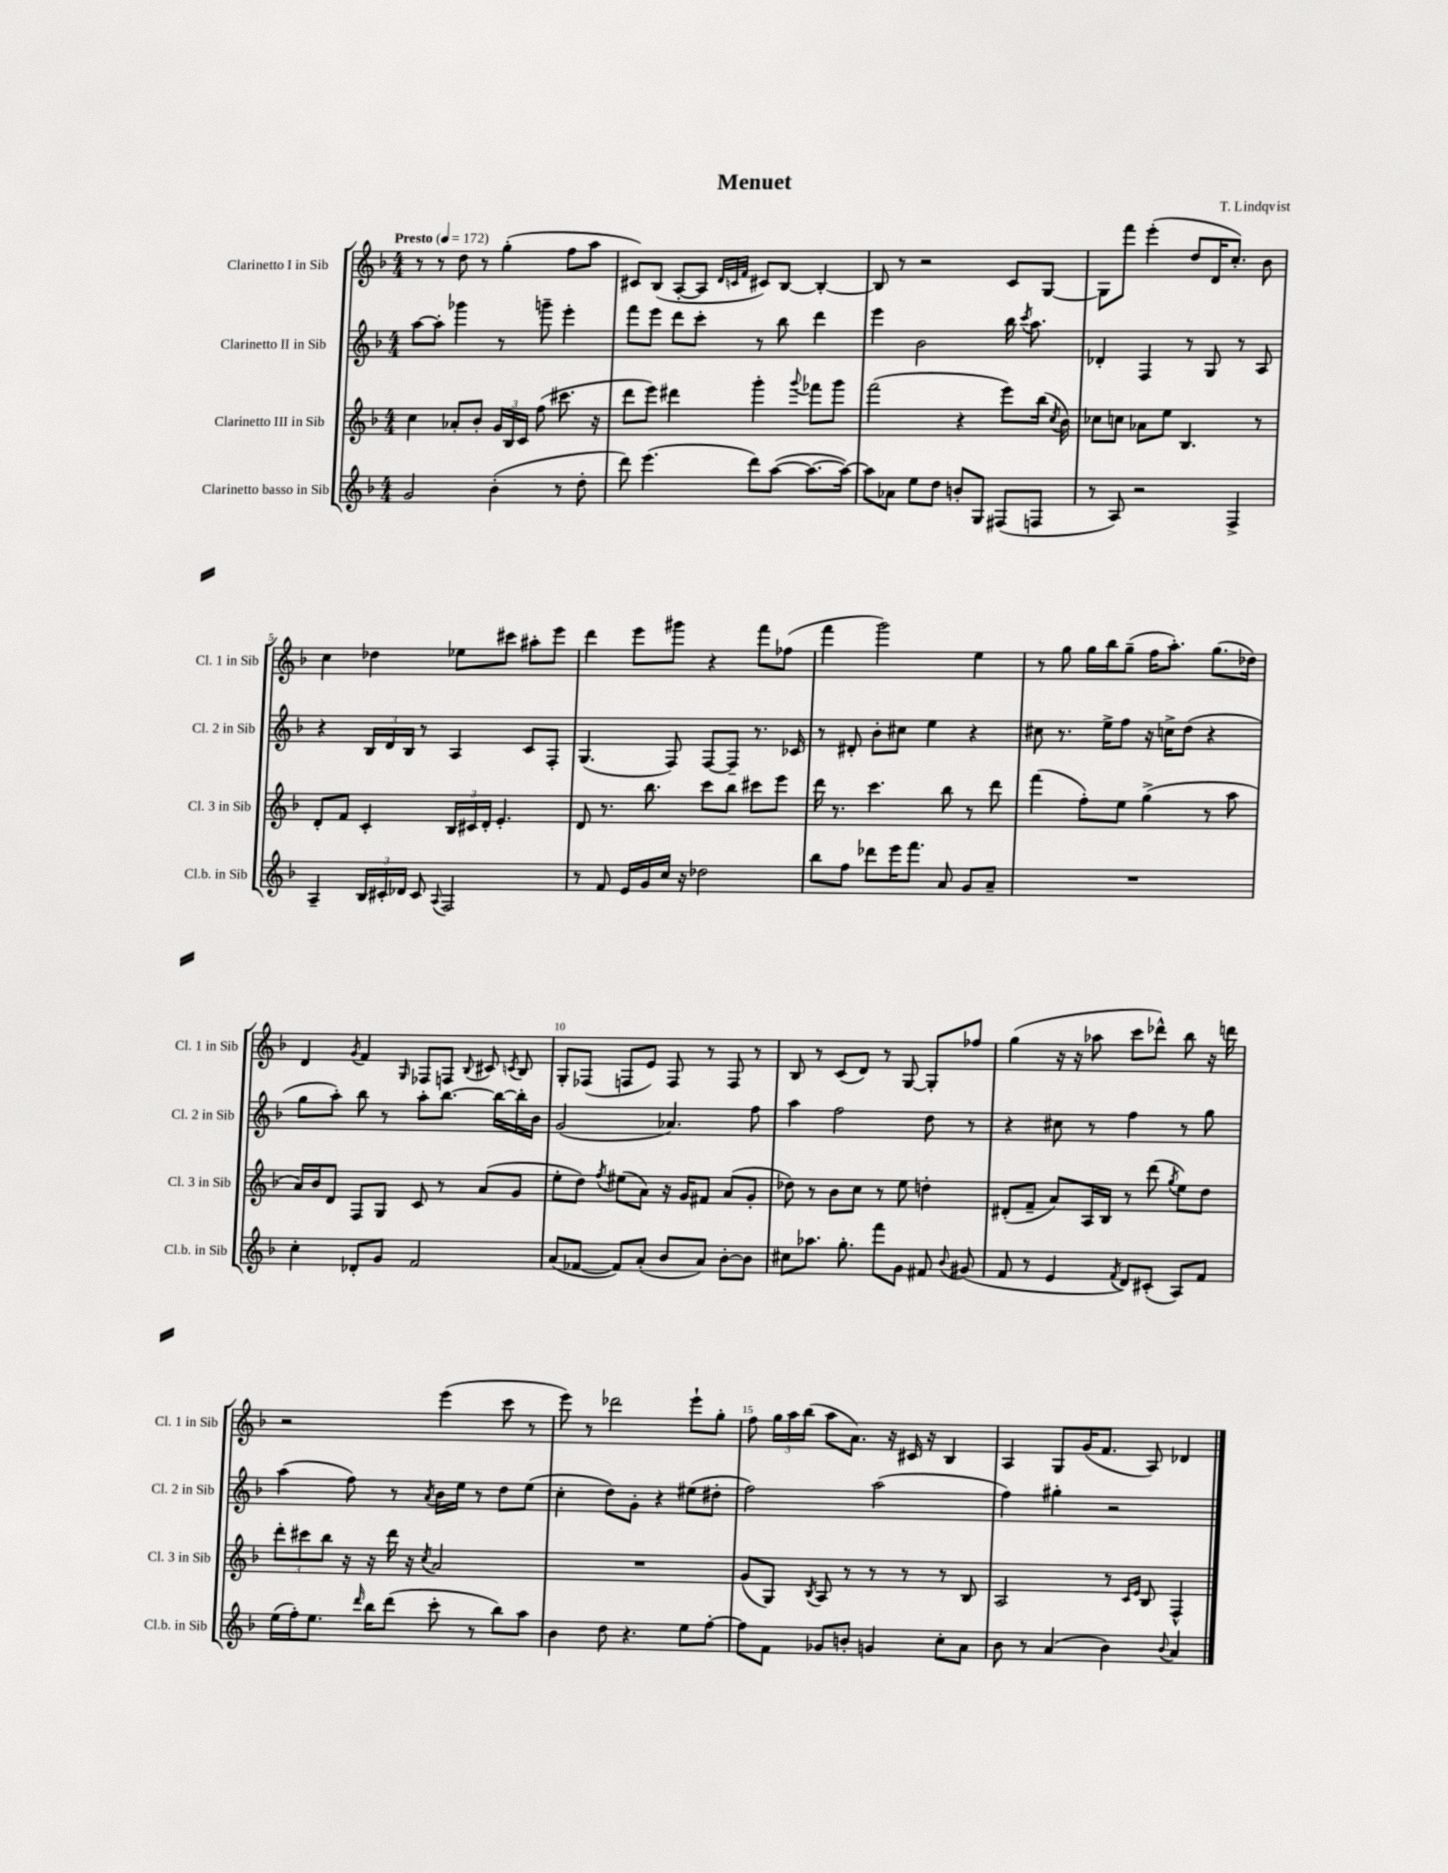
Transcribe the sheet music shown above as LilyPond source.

\header { title = "Menuet" composer = "T. Lindqvist" }
<<
\new StaffGroup <<
\new Staff = "s0" \with { instrumentName = "Clarinetto I in Sib" shortInstrumentName = "Cl. 1 in Sib" } {
    \clef treble \key f \major \numericTimeSignature \time 4/4 \tempo "Presto" 4 = 172
    \autoBeamOff r8 r8 d''8 r8 g''4-.( f''8[ a''8] |
    cis'8[) bes8]( a8[~-. a8] \grace { d'32[ c'32 f'32] } cis'8[) bes8]~ bes4~-. |
    bes8 r8 r2 c'8[ g8]~ |
    g8[ f'''8] e'''4-.( d''8[ d'16 c''8.]-.) bes'8 |
    c''4 des''4 ees''8[ cis'''8] ais''8[-. e'''8] |
    d'''4 e'''8[ gis'''8] r4 f'''8[ fes''8]( |
    f'''4 g'''2) e''4 |
    r8 g''8 g''16[ bes''16 g''8]--( f''16[ a''8.]-.) g''8.[( des''16]) |
    d'4 \acciaccatura { g'8 } f'4 \grace { g16 } fes8[ f8] \appoggiatura { bes8 } cis'8 \acciaccatura { c'8 } bes8 |
    g8[-. fes8]( f8[ e'8]) f8 r8 f8 r8 |
    bes8 r8 c'8[( d'8]) r8 g8~ g8[-. fes''8] |
    g''4( r16 r16 aes''8 c'''8[ des'''8]-^) bes''8 r16 d'''16 |
    r2 e'''4( c'''8 r8 |
    e'''8) r8 des'''2 e'''8[-! g''8]-. |
    f''8 \tuplet 3/2 { g''16[ a''16 bes''16]( } a''8[ a'8.]) r16 cis'16 r16 bes4 |
    a4 g8[ g'16( f'8.] a8) des'4 \bar "|." |
}
\new Staff = "s1" \with { instrumentName = "Clarinetto II in Sib" shortInstrumentName = "Cl. 2 in Sib" } {
    \clef treble \key f \major \numericTimeSignature \time 4/4
    \autoBeamOff a''8[~ a''8]-. ges'''4 r8 g'''8-- e'''4-. |
    f'''8[ e'''8] d'''8[ c'''8]-. r8 bes''8 d'''4 |
    e'''4 bes'2 bes''16 \acciaccatura { c'''8 } a''8. |
    des'4-. f4 r8 g8 r8 a8 |
    r4 \tuplet 3/2 { bes16[ d'16 bes16] } r8 a4 c'8[ f8]-. |
    g4.( f8) f8[~ f8]-- r8. ces'16 |
    r8 dis'8-. bes'8[-. cis''8] e''4 r4 |
    cis''8 r8. e''16[-> f''8] r16 c''16[-> d''8]( r4 |
    g''8[ a''8]-.) bes''8 r8 a''8[-. bes''8.]~ bes''16[~ bes''16-. bes'16] |
    g'2( aes'4.) f''8 |
    a''4 f''2 d''8 r8 |
    r4 cis''8 r8 f''4 r8 g''8 |
    a''4( f''8) r8 \acciaccatura { a'8 } bes'16[ e''16] r8 d''8[ e''8]( |
    c''4-. d''8[) g'8]-. r4 eis''8[( dis''8]-. |
    f''2) a''2( |
    f''4) gis''4-. r2 \bar "|." |
}
\new Staff = "s2" \with { instrumentName = "Clarinetto III in Sib" shortInstrumentName = "Cl. 3 in Sib" } {
    \clef treble \key f \major \numericTimeSignature \time 4/4
    \autoBeamOff c''4 aes'8[-. bes'8]-. \tuplet 3/2 { g'16[ bes16 c'16] } f''8( cis'''8. r16 |
    d'''8[ e'''8]) dis'''4 g'''4-. \appoggiatura { g'''8 } fes'''8[ g'''8] |
    f'''2( r4 e'''8[) bes''16]( \acciaccatura { c''8 } bes'16) |
    ces''8[ c''8] aes'8[ e''8] bes4. r8 |
    d'8[-. f'8] c'4-. \tuplet 3/2 { bes16[ cis'16 d'16]-. } e'4.-. |
    d'8 r8. bes''8. c'''8[ bes''8] cis'''8[ e'''8] |
    d'''16 r8. c'''4. bes''8 r8 d'''8 |
    f'''4( f''8[-.) e''8] g''4->( r8 a''8 |
    a'16[) bes'16 d'8] f8[ g8] c'8 r8 a'8[( g'8] |
    e''8[-. d''8]) \acciaccatura { f''8 } eis''8[( a'8]) r16 g'16[ fis'8] a'8[( g'8]-. |
    des''8) r8 bes'8[ c''8] r8 e''8 d''4-. |
    dis'8[-.( f'8]-- a'8[) a16 bes16] r8 d'''8( \acciaccatura { g''8 } e''8[) d''8] |
    \tuplet 3/2 { d'''8[-. cis'''8 bes''8] } r16 r16 d'''16 r16 \acciaccatura { c''8 } a'2 |
    R1 |
    g'8[( g8]) \acciaccatura { bes8 } a8 r8 r8 r8 r8 bes8 |
    a2 r8 \grace { c'16[ e'16] } bes8 f4-^ \bar "|." |
}
\new Staff = "s3" \with { instrumentName = "Clarinetto basso in Sib" shortInstrumentName = "Cl.b. in Sib" } {
    \clef treble \key f \major \numericTimeSignature \time 4/4
    \autoBeamOff g'2 bes'4-.( r8 d''8-. |
    d'''8) e'''4.( d'''8[) a''8]~( a''8.[~ a''16]~) |
    a''8[ aes'8] e''8[ d''8] b'8[-. g8] fis8[( f8] |
    r8 a8) r2 f4-> |
    a4-- \tuplet 3/2 { bes16[ cis'16-. des'16] } cis'8 \appoggiatura { a8 } f2 |
    r8 f'8 e'16[ g'16 c''16] r16 des''2 |
    bes''8[ f''8] des'''8[ e'''16 f'''8.] a'8 g'8[ a'8]-- |
    R1 |
    c''4-. des'8[-. g'8] f'2 |
    a'8[( fes'8]~ fes'8[) a'8]-.( bes'8[ a'8]) bes'8[~-. bes'8] |
    cis''8[ aes''8.] g''8.-. f'''8[ g'8] fis'8 \appoggiatura { bes'8 } gis'8( |
    f'8 r8 e'4 \acciaccatura { f'8 } d'8[) cis'8]-.( a8[) f'8] |
    e''16[( f''16-.) e''8.] \grace { d'''16 } bes''16[ d'''8]( c'''8-. r8 bes''8[) a''8] |
    bes'4 d''8 r4. e''8[ f''8]~-. |
    f''8[ f'8] ges'8[ b'8]-. g'4 c''8[-. a'8] |
    bes'8 r8 a'4( bes'4) \appoggiatura { bes'8 } a'4 \bar "|." |
}
>>
>>
\layout { \context { \Score \override BarNumber.break-visibility = ##(#f #t #t) barNumberVisibility = #(every-nth-bar-number-visible 5) } }
